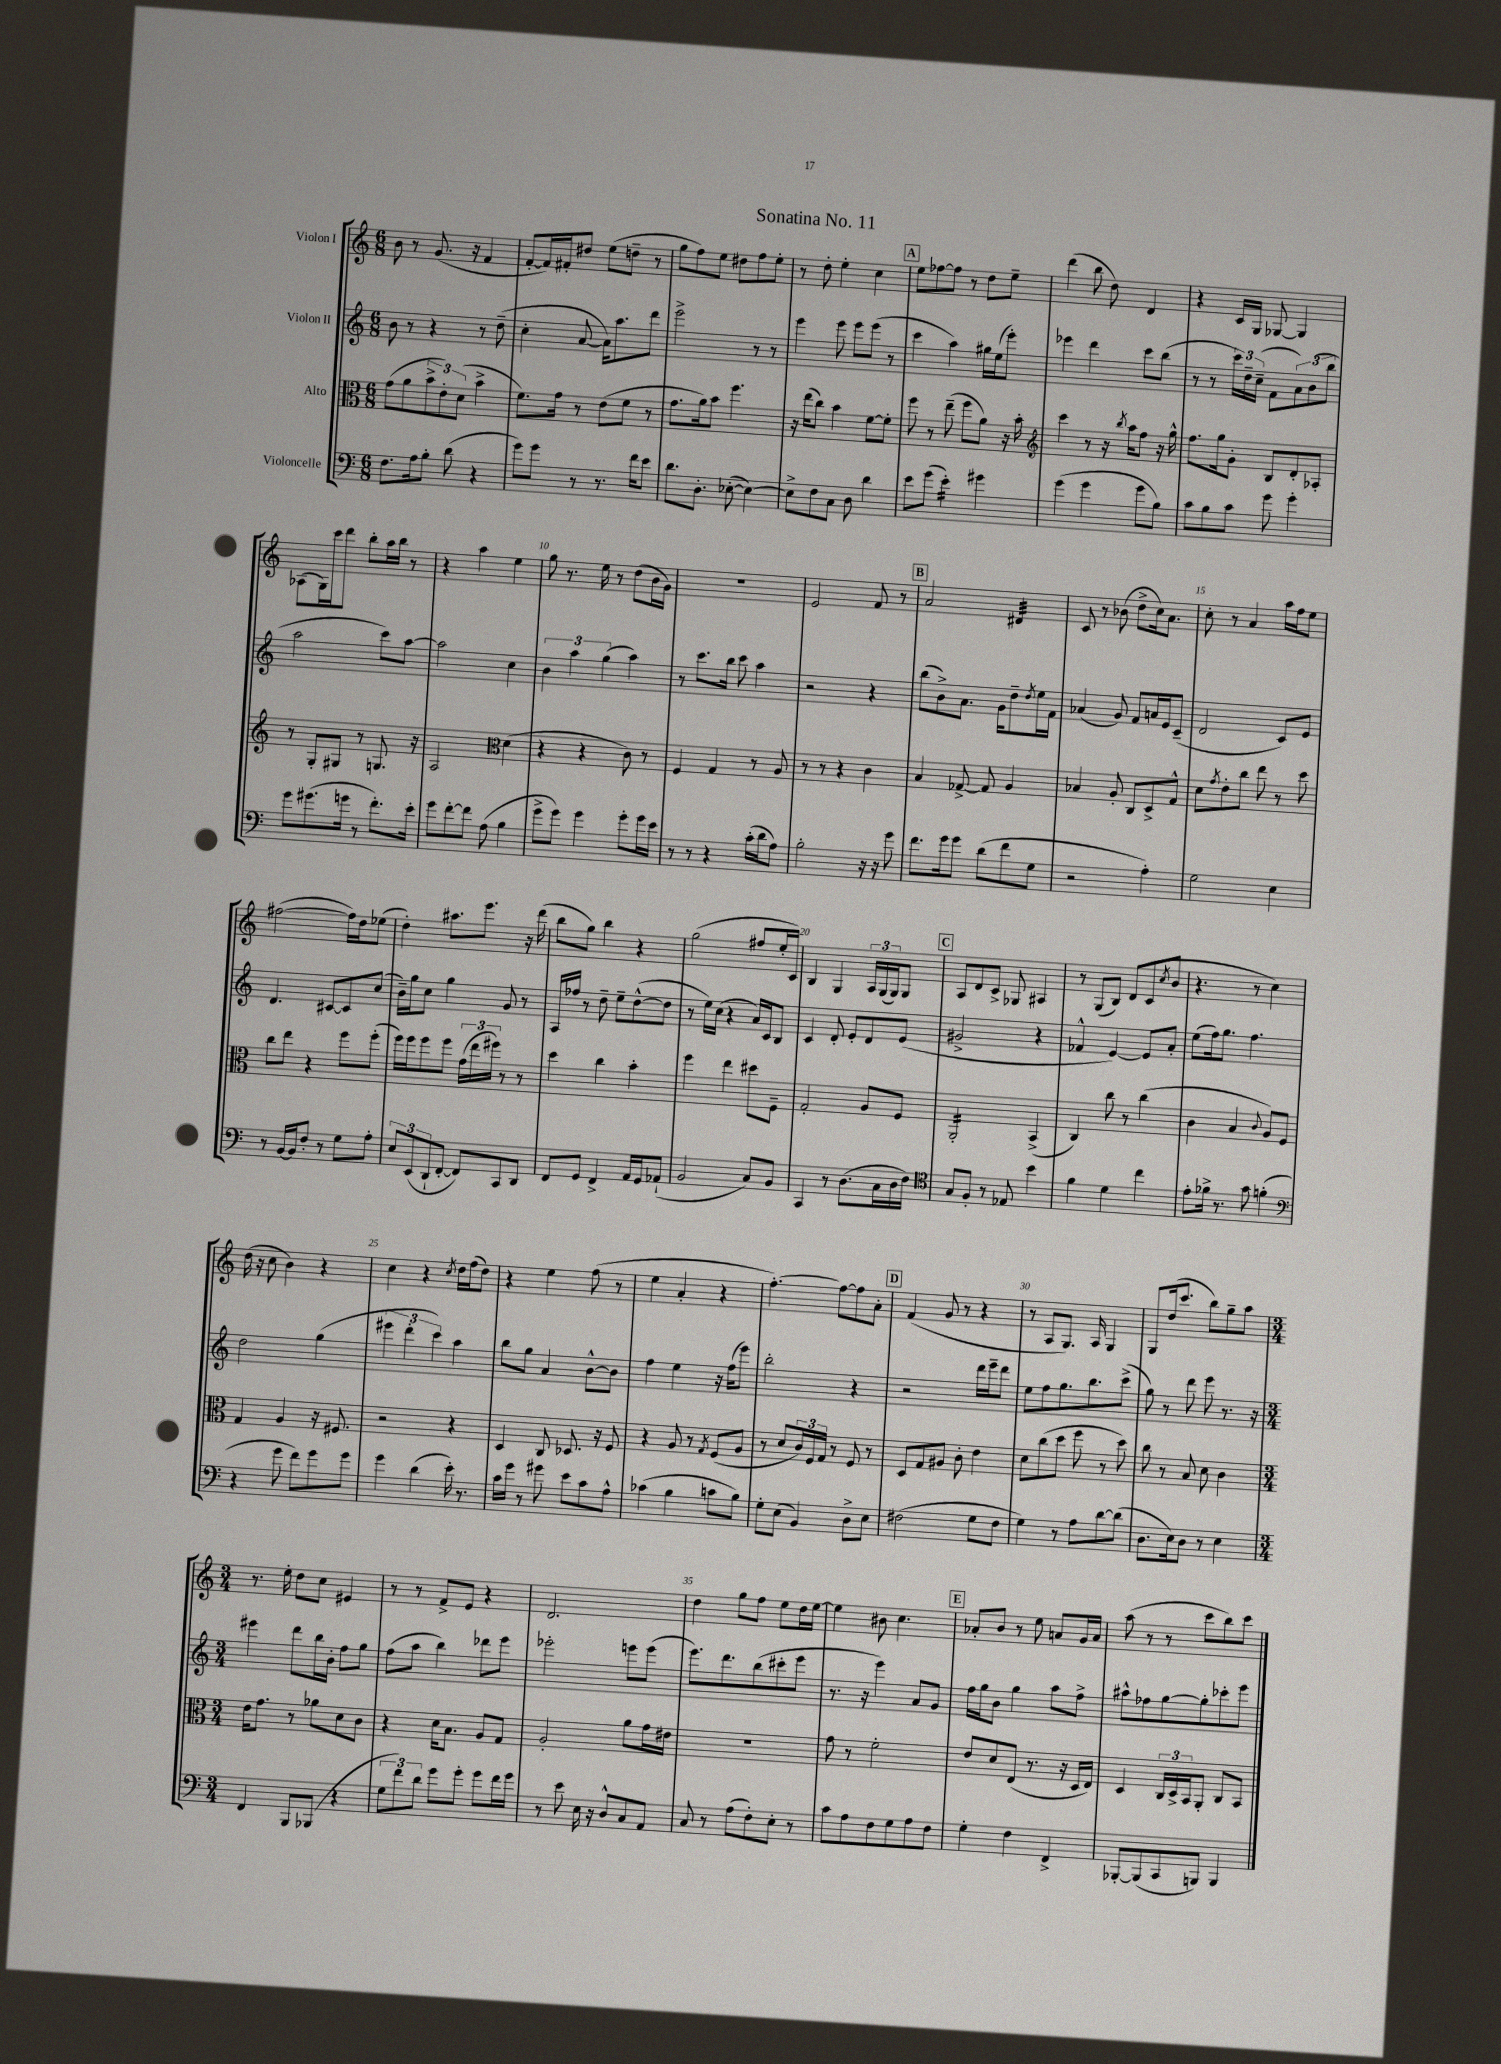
\header { title = "Sonatina No. 11" }
<<
\new StaffGroup <<
\new Staff = "s0" \with { instrumentName = "Violon I" } {
    \clef treble \key c \major \numericTimeSignature \time 6/8
    b'8 r8 g'8.( r16 f'4 |
    f'8~-. f'16) fis'16-. dis''8 e''8( d''8-- r8 |
    g''8 f''8) e''8 dis''8 f''8 e''8-. |
    r8 d''8-. e''4-. c''4 |
    \mark \markup { \box "A" } e''8 fes''8~ fes''8 r8 d''8 e''8-- |
    d'''4( b''8 d''8) d'4 |
    r4 c'16 g16 ges8~ ges4 |
    aes8( g16) c'''16 d'''8 b''8-. a''16 b''16 r8 |
    r4 a''4 e''4 |
    g''8 r8. e''16 r8 d''8( b'16 g'16) |
    R2. |
    e'2 f'8 r8 |
    \mark \markup { \box "B" } a'2 dis'4:32 |
    c'8 r8 bes'8( d''8-> c''16) a'8. |
    c''8-. r8 a'4 a''16 f''16 e''8 |
    fis''2~( fis''16) d''16 ees''8( |
    d''4-.) ais''8. e'''8. r16 d'''16( |
    b''8 g''8) b''4 r4 |
    g''2( fis''8 e''16-. c'16) |
    b4 g4 \tuplet 3/2 { a16 g16( g16) } g8 |
    \mark \markup { \box "C" } a8 d'8 c'8-> ges8 ais4 |
    r8 g8( b8) d'8( c'8 \acciaccatura { c''8 } b'8 |
    r4. r8 c''4) |
    d''16( r16 c''8 b'4) r4 |
    c''4 r4 \acciaccatura { c''8 } d''16 f''16( d''8) |
    r4 e''4 f''8( r8 |
    e''4 a'4-. r4 |
    f''4.~-.) f''8~ f''8 a'8-. |
    \mark \markup { \box "D" } f'4( g'8 r8 r4 |
    r8 a8 g8.) a16 g4 |
    g8 d''16( c'''8. b''8) g''8-- a''8 |
    \numericTimeSignature \time 3/4 r8. e''16-. d''8 c''8 eis'4 |
    r8 r8 f'8-> e'8 r4 |
    d'2. |
    d''4 g''8 f''8 e''8 d''16 e''16~ |
    e''4 bis'8 c''4. |
    \mark \markup { \box "E" } aes'8-. b'8 r8 e''8 a'8 g'16 a'16 |
    a''8( r8 r8 c'''8 b''8) c'''8 \bar "|." |
}
\new Staff = "s1" \with { instrumentName = "Violon II" } {
    \clef treble \key c \major \numericTimeSignature \time 6/8
    b'8 r8 r4 r8 d''8--( |
    c''4-. a'8~ a'16) a''8. d'''8 |
    e'''2-> r8 r8 |
    e'''4 e'''8 e'''8 e'''8( r8 |
    \mark \markup { \box "A" } c'''4 a''4) gis''16 e''16( e'''8-.) |
    ees'''4 d'''4 c'''8 b''8( |
    r8 r8 \tuplet 3/2 { c'''16) d''16-- c''16--( } f'8 \tuplet 3/2 { a'8) b'8( b''8 } |
    a''2 c'''8) a''8~ |
    a''2 c''4 |
    \tuplet 3/2 { b'4 a''4 g''4( } a''4) |
    r8 c'''8. b''16 c'''8 a''4 |
    r2 r4 |
    \mark \markup { \box "B" } b''8( b'8->) a'8. g'16 d''8-- \acciaccatura { d''8 } e''16 f'16 |
    aes'4( g'8) f'8 a'16 e'16 c'8--( |
    d'2 c'8) e'8 |
    d'4. cis'8~ cis'8 c''8( |
    b'16--) g''16 c''8 g''4 g'8 r8 |
    a16 fes''16 r8 d''8-- e''8-- d''8~-^( d''8 |
    r8 e''16) c''16( r4 a'16) c'16 b8 |
    c'4 d'8-. e'8-. d'8 e'8( |
    \mark \markup { \box "C" } gis'2-> r4 |
    fes'4-^ e'4~) e'8 a'8-. |
    e''8( f''16) g''8. f''4. |
    d''2 g''4( |
    \tuplet 3/2 { eis'''4 d'''4-. c'''4) } a''4 |
    b''8 g''8 a'4 b'8~-^ b'8 |
    f''4 e''4 r16 f''16( e'''8) |
    b''2-. r4 |
    \mark \markup { \box "D" } r2 d'''16 e'''16-- d'''8 |
    e''8 f''8 g''8. b''8. c'''8->( |
    g''8) r8 d'''8 e'''8 r8. r16 |
    \numericTimeSignature \time 3/4 eis'''4 d'''8 b''16 b'16-. f''8 g''8 |
    f''8( a''8 b''4) des'''8 e'''8 |
    ees'''2-. e'''8 e'''8( |
    e'''8.) d'''8. b''8( cis'''8-. e'''8 |
    r8. r16 e'''4) a'8 g'8 |
    \mark \markup { \box "E" } f''16 g''16 b'8 g''4 a''8 f''8-> |
    ais''8-^ fes''8 g''8~ g''8-. ces'''8-. e'''8 \bar "|." |
}
\new Staff = "s2" \with { instrumentName = "Alto" } {
    \clef alto \key c \major \numericTimeSignature \time 6/8
    g'8( a'8 \tuplet 3/2 { b'8-> e'8-.) d'8( } b'4-> |
    f'8.) g'16 r8 e'8( f'8 r8 |
    g'8. a'16) b'8 f''4. |
    r16 e''16( c''8) b'4 f'8~ f'8-. |
    \mark \markup { \box "A" } f''8 r8 e''8--( f''8 a'8) r16 b'16-. |
    \clef treble c'''4 r8 r16 \acciaccatura { b''8 } a''16 f''8 r16 g''16-^ |
    f''8. g''16 g'8-. b8 d'8-. aes8-. |
    r8 g8-. gis8 r8 g8. r16 |
    a2 \clef alto d'4( |
    r4 r4 c'8) r8 |
    f4 g4 r8 a8 |
    r8 r8 r4 c'4 |
    \mark \markup { \box "B" } b4 ges8~-> ges8 a4 |
    bes4 a8-. c8 d8-> g8-^ |
    d'8 \acciaccatura { g'8 } e'8-. c''8 e''8 r8 d''8 |
    c''8 e''8 r4 f''8 f''8-.( |
    f''16) f''16 f''8 f''8 \tuplet 3/2 { g'16( e''16 fis''16) } r8 r8 |
    d''4 c''4 b'4-. |
    f''4 e''4 dis''8 f8-- |
    g2-. a8 f8 |
    \mark \markup { \box "C" } a,2:16-. b,4->( |
    c4) c''8 r8 c''4( |
    c'4 b4 \appoggiatura { c'8 } a8) f8 |
    g4 a4 r16 fis8. |
    r2 r4 |
    d4 c8 des8. r16 f8 |
    r4 a8 r8 \acciaccatura { g8 } f8( a8 |
    r8 d'8 \tuplet 3/2 { c'16) f16 g16 } r8 f8 r8 |
    \mark \markup { \box "D" } d8 g8 ais8 c'8-. e'4 |
    d'8 c''8( d''8 f''8 r8 d''8) |
    c''8 r8 b8 d'8 c'4 |
    \numericTimeSignature \time 3/4 e'16 g'8. r8 aes'8 d'8 c'8 |
    r4 d'16 b8. a8 g8 |
    a2-. a'8 g'16 eis'16 |
    R2. |
    g'8 r8 f'2-. |
    \mark \markup { \box "E" } e'8 d'8 e8( r8. r16 d16 e16) |
    d4 \tuplet 3/2 { c16 d16-> b,16 } a,8-. c8 b,8 \bar "|." |
}
\new Staff = "s3" \with { instrumentName = "Violoncelle" } {
    \clef bass \key c \major \numericTimeSignature \time 6/8
    f8. a16 b8-. d'8( r4 |
    g'8) g'8 r8 r8. f'16 e'8 |
    d'8. d8.-. ees8~-.( ees4~) |
    ees8-> f8 c8 d8 d'4 |
    \mark \markup { \box "A" } e'8 g'8( e'4:16-.) gis'4 |
    g'4( g'4 g'8 b8) |
    c'8 b8 c'8 g'8 g'4-. |
    g'8 gis'8.( g'16 r8 f'8.-.) e'16-. |
    g'8 f'8~-. f'8 a8( b4 |
    g'8-> g'8) g'4 g'8-. g'16 e'16 |
    r8 r8 r4 c'16-.( d'16 a8) |
    b2-. r16 r16 g'8 |
    \mark \markup { \box "B" } f'8. g'16 g'8 d'8( f'8 g8 |
    r2 a4-.) |
    g2 e4 |
    r8 b,16~ b,16 f8-. r8 g8 a8-. |
    \tuplet 3/2 { e8 e,8( d,8-! } f,8~-. f,8) c,8 d,8 |
    f,8 g,8 f,4-> a,16 g,16 aes,8-!( |
    b,2 c8) b,8 |
    c,4 r8 d8.( c16 d16 f16) |
    \mark \markup { \box "C" } \clef tenor g8 f8-. r8 ees8 b'4 |
    f'4 d'4 c''4 |
    e'8-. fes'16-> r8. g'8 f'4-.( |
    \clef bass r4 g'8 f'8) g'8 g'8 |
    g'4 d'4( e'16-.) r8. |
    c'16 g'16 r8 gis'8 e'8 c'8 a8-^ |
    ces'4( b4 c'8 b8) |
    g8-. e8( b,4) d8-> e8 |
    \mark \markup { \box "D" } fis2( g8 fis8 |
    g4) r8 a8 d'8~ d'8( |
    d8. e16) d8 r8 e4 |
    \numericTimeSignature \time 3/4 f,4 b,,8 bes,,8( r4 |
    \tuplet 3/2 { g8 f'8) d'8 } g'8 g'8-. g'8 f'16 g'16 |
    r8 e'8 e16 r16 d8-^ c8 a,8 |
    c8 r8 a8( f8-.) e8-. r8 |
    c'8 a8 f8 g8 a8 f8 |
    \mark \markup { \box "E" } g4-. f4 f,4-> |
    bes,,8~-. bes,,8( c,8 b,,8) b,,4 \bar "|." |
}
>>
>>
\layout { \context { \Score \override BarNumber.break-visibility = ##(#f #t #t) barNumberVisibility = #(every-nth-bar-number-visible 5) } }
